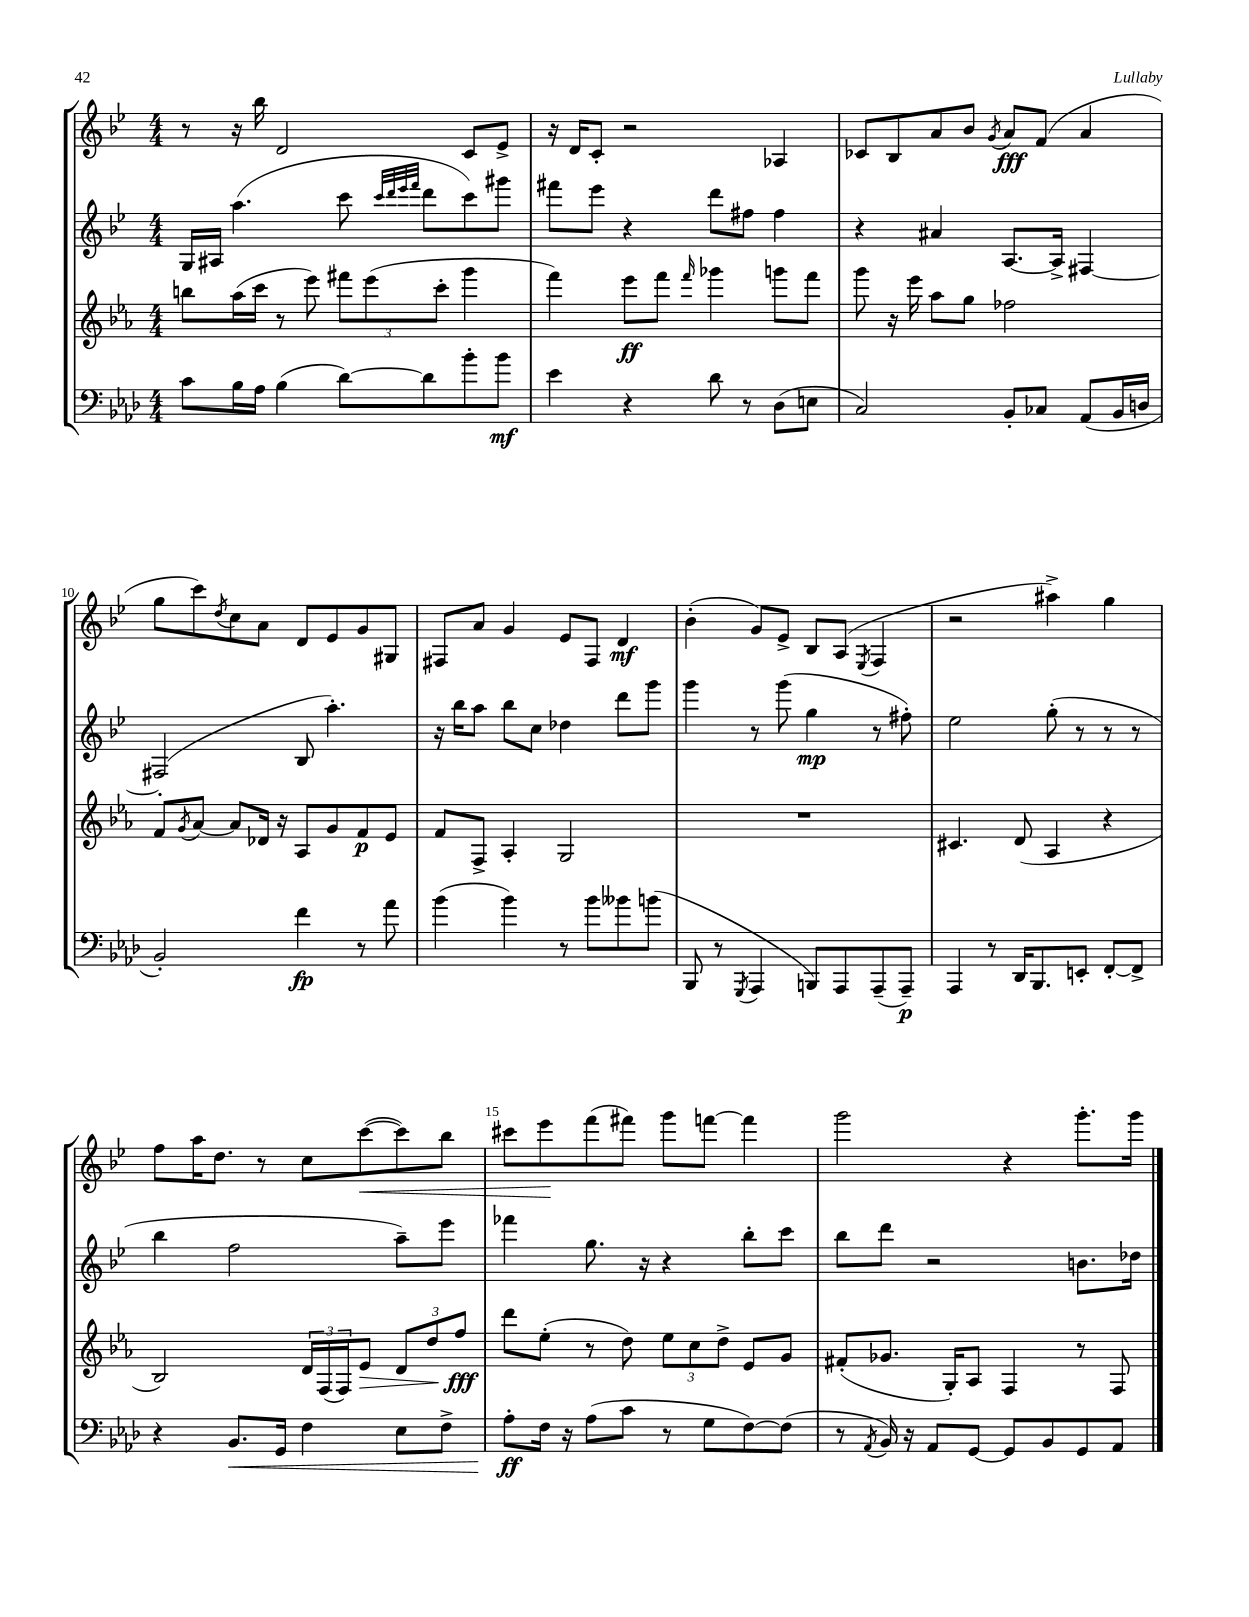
<<
\new StaffGroup <<
\new Staff = "s0" {
    \clef treble \key bes \major \numericTimeSignature \time 4/4
    r8 r16 bes''16 d'2 c'8 ees'8-> |
    r16 d'16 c'8-. r2 aes4 |
    ces'8 bes8 a'8 bes'8 \acciaccatura { g'8 } a'8\fff f'8( a'4 |
    g''8 c'''8) \acciaccatura { d''8 } c''8 a'8 d'8 ees'8 g'8 gis8 |
    fis8 a'8 g'4 ees'8 fis8 d'4\mf |
    bes'4-.( g'8) ees'8-> bes8 a8( \acciaccatura { ees8 } f4 |
    r2 ais''4->) g''4 |
    f''8 a''16 d''8. r8 c''8 c'''8~\<( c'''8) bes''8 |
    cis'''8 ees'''8\! f'''8( fis'''8) g'''8 f'''8~ f'''4 |
    g'''2 r4 g'''8.-. g'''16 \bar "|." |
}
\new Staff = "s1" {
    \clef treble \key bes \major \numericTimeSignature \time 4/4
    g16 ais16 a''4.( c'''8 \grace { c'''32 d'''32 ees'''32 f'''32 } d'''8 c'''8) gis'''8 |
    fis'''8 ees'''8 r4 d'''8 fis''8 fis''4 |
    r4 ais'4 a8.~ a16-> fis4~ |
    fis2-.( bes8 a''4.-.) |
    r16 bes''16 a''8 bes''8 c''8 des''4 d'''8 g'''8 |
    g'''4 r8 g'''8( g''4\mp r8 fis''8-.) |
    ees''2 g''8-.( r8 r8 r8 |
    bes''4 f''2 a''8--) ees'''8 |
    fes'''4 g''8. r16 r4 bes''8-. c'''8 |
    bes''8 d'''8 r2 b'8. des''16 \bar "|." |
}
\new Staff = "s2" {
    \clef treble \key ees \major \numericTimeSignature \time 4/4
    b''8 aes''16( c'''16 r8 ees'''8) \tuplet 3/2 { fis'''8 ees'''8( c'''8-. } g'''4 |
    f'''4) ees'''8\ff f'''8 \grace { f'''16 } ges'''4 g'''8 f'''8 |
    g'''8 r16 ees'''16 aes''8 g''8 fes''2 |
    f'8 \acciaccatura { g'8 } aes'8~ aes'8 des'16 r16 aes8 g'8 f'8\p ees'8 |
    f'8 f8-> aes4-. g2 |
    R1 |
    cis'4. d'8( aes4 r4 |
    bes2) \tuplet 3/2 { d'16 f16( f16) } ees'8\> \tuplet 3/2 { d'8 d''8 f''8\fff\! } |
    d'''8 ees''8-.( r8 d''8) \tuplet 3/2 { ees''8 c''8 d''8-> } ees'8 g'8 |
    fis'8-.( ges'8. g16-.) aes8 f4 r8 f8 \bar "|." |
}
\new Staff = "s3" {
    \clef bass \key aes \major \numericTimeSignature \time 4/4
    c'8 bes16 aes16 bes4( des'8~) des'8 bes'8-. bes'8\mf |
    ees'4 r4 des'8 r8 des8( e8 |
    c2) bes,8-. ces8 aes,8( bes,16 d16 |
    bes,2-.) f'4\fp r8 aes'8 |
    bes'4( bes'4) r8 bes'8 beses'8 b'8( |
    bes,,8 r8 \acciaccatura { g,,8 } aes,,4 b,,8) aes,,8 aes,,8--( aes,,8--\p) |
    aes,,4 r8 des,16 bes,,8. e,8-. f,8~-. f,8-> |
    r4 bes,8.\< g,16 f4 ees8 f8-> |
    aes8-.\ff\! f16 r16 aes8( c'8 r8 g8 f8~) f8( |
    r8 \acciaccatura { aes,8 } bes,16) r16 aes,8 g,8~ g,8 bes,8 g,8 aes,8 \bar "|." |
}
>>
>>
\layout { \context { \Score currentBarNumber = #7 \override BarNumber.break-visibility = ##(#f #t #t) barNumberVisibility = #(every-nth-bar-number-visible 5) } }
